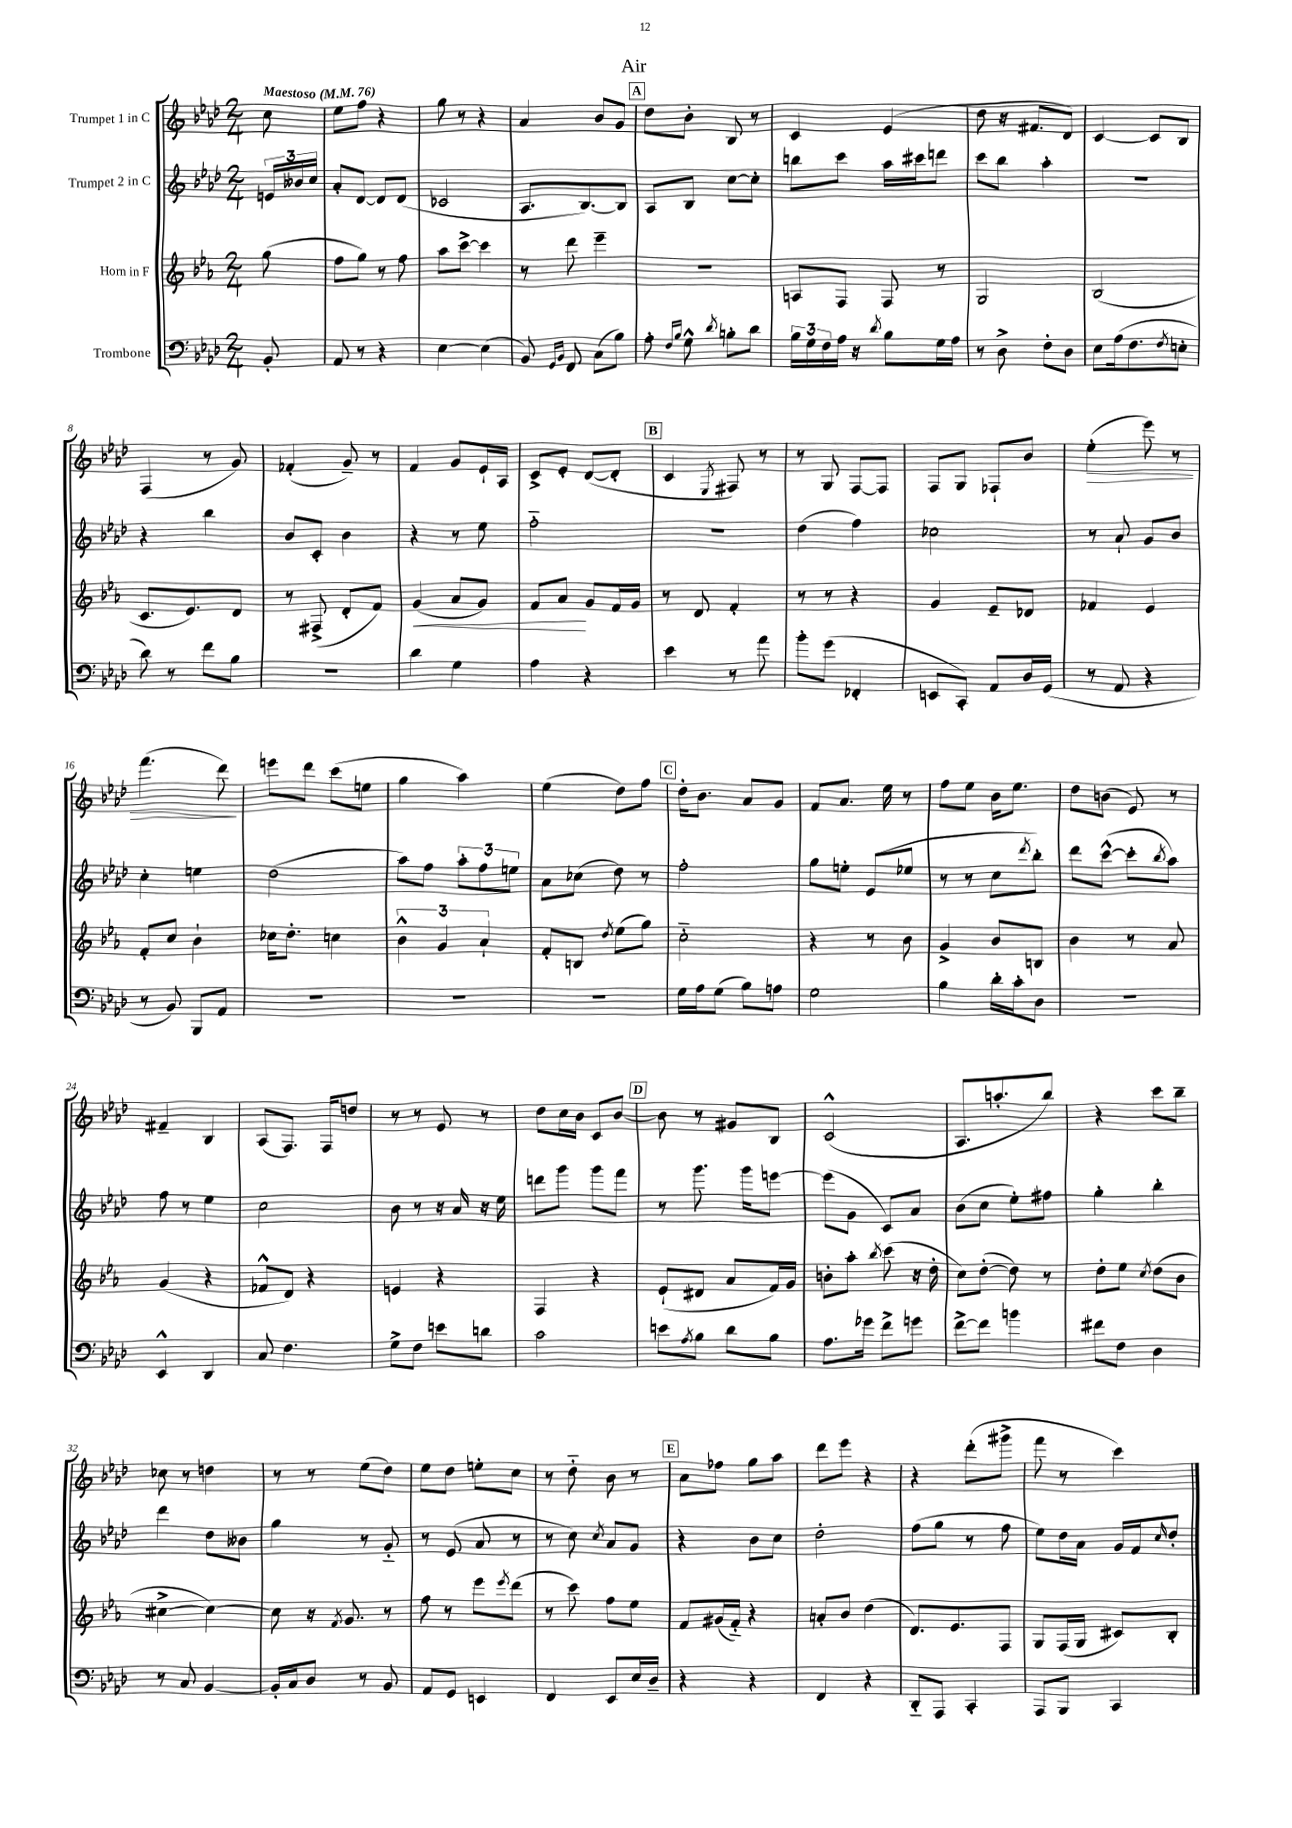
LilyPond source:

\header { title = "Air" }
<<
\new StaffGroup <<
\new Staff = "s0" \with { instrumentName = "Trumpet 1 in C" } {
    \clef treble \key aes \major \numericTimeSignature \time 2/4 \partial 8 \tempo "Maestoso" 4 = 76
    c''8 |
    ees''8 f''8 r4 |
    g''8 r8 r4 |
    aes'4 bes'8 g'8 |
    \mark \markup { \box "A" } des''8 bes'8-. bes8 r8 |
    c'4 ees'4( |
    des''8 r16 fis'8. des'8) |
    c'4~ c'8 bes8 |
    f4( r8 g'8) |
    fes'4-.( g'8--) r8 |
    f'4 g'8 ees'16-! aes16 |
    c'8-> ees'8-. des'8~( des'8-. |
    \mark \markup { \box "B" } c'4 \acciaccatura { ees8 } fis8) r8 |
    r8 g8 f8~ f8 |
    f8 g8 fes8-! bes'8 |
    ees''4-.\>( ees'''8) r8 |
    f'''4.( des'''8\!) |
    e'''8 des'''8 c'''8( e''8 |
    g''4 aes''4) |
    ees''4( des''8) f''8 |
    \mark \markup { \box "C" } des''16-. bes'8. aes'8 g'8 |
    f'8 aes'8. ees''16 r8 |
    f''8 ees''8 bes'16 ees''8. |
    des''8 b'8( ees'8) r8 |
    fis'4-- bes4 |
    aes8( f8.) f16 d''8 |
    r8 r8 ees'8 r8 |
    des''8 c''16 bes'16 c'8 bes'8~ |
    \mark \markup { \box "D" } bes'8 r8 gis'8 bes8 |
    c'2-^( |
    aes8. a''8.-. bes''8) |
    r4 c'''8 bes''8-- |
    ces''8 r8 d''4 |
    r8 r8 ees''8( des''8) |
    ees''8 des''8 e''8-. c''8 |
    r8 des''8-_ bes'8 r8 |
    \mark \markup { \box "E" } aes'8 fes''8 g''8 aes''8 |
    des'''8 ees'''8 r4 |
    r4 des'''8-.( gis'''8-> |
    f'''8 r8 c'''4) \bar "|." |
}
\new Staff = "s1" \with { instrumentName = "Trumpet 2 in C" } {
    \clef treble \key aes \major \numericTimeSignature \time 2/4 \partial 8
    \tuplet 3/2 { e'16 beses'16 c''16 } |
    aes'8-. des'8~ des'8 des'8( |
    ces'2 |
    aes8. bes8.~) bes8 |
    \mark \markup { \box "A" } aes8 bes8 c''8~ c''8-. |
    b''8 c'''8 aes''16 cis'''16 d'''8 |
    c'''8 bes''8 aes''4-. |
    r2 |
    r4 bes''4 |
    bes'8 c'8-. bes'4 |
    r4 r8 ees''8 |
    f''2-_ |
    \mark \markup { \box "B" } r2 |
    des''4( f''4) |
    ces''2 |
    r8 aes'8-! g'8 bes'8 |
    c''4-. e''4 |
    des''2( |
    aes''8) f''8 \tuplet 3/2 { aes''8-. f''8 e''8 } |
    aes'8 ces''8( des''8) r8 |
    \mark \markup { \box "C" } f''2-. |
    g''8 e''8-. ees'8( ees''8 |
    r8 r8 c''8 \acciaccatura { des'''8 } bes''8-.) |
    des'''8 c'''8~-^( c'''8-. \acciaccatura { bes''8 } aes''8) |
    f''8 r8 ees''4 |
    c''2 |
    bes'8 r8 r16 aes'16 r16 ees''16 |
    d'''8 g'''8 g'''8 f'''8 |
    \mark \markup { \box "D" } r8 g'''8. g'''16 e'''8~ |
    e'''8( g'8 c'8) aes'8 |
    bes'8( c''8 ees''8-.) fis''8 |
    g''4-. bes''4-. |
    des'''4 des''8 beses'8 |
    g''4 r8 g'8-_ |
    r8 ees'8( aes'8 r8 |
    r8 c''8) \acciaccatura { c''8 } aes'8 g'8 |
    \mark \markup { \box "E" } r4 bes'8 c''8 |
    des''2-. |
    f''8( g''8 r8 f''8 |
    ees''8) des''16 aes'16 g'16 f'16 \grace { c''16 } des''8-. \bar "|." |
}
\new Staff = "s2" \with { instrumentName = "Horn in F" } {
    \clef treble \key ees \major \numericTimeSignature \time 2/4 \partial 8
    g''8( |
    f''8 g''8) r8 f''8 |
    aes''8 c'''8~-> c'''4 |
    r8 d'''8 ees'''4-- |
    \mark \markup { \box "A" } r2 |
    a8 f8 f8 r8 |
    g2 |
    bes2( |
    c'8. ees'8.) d'8 |
    r8 fis8->( d'8-. f'8) |
    g'4\<( aes'8 g'8) |
    f'8 aes'8\! g'8 f'16 g'16 |
    \mark \markup { \box "B" } r8 d'8 f'4-. |
    r8 r8 r4 |
    g'4 ees'8-- des'8 |
    fes'4 ees'4 |
    f'8-. c''8 bes'4-! |
    ces''16 d''8.-. c''4 |
    \tuplet 3/2 { bes'4-^ g'4 aes'4-! } |
    f'8-. b8 \acciaccatura { d''8 } ees''8( g''8) |
    \mark \markup { \box "C" } c''2-_ |
    r4 r8 bes'8 |
    g'4-> bes'8 b8 |
    bes'4 r8 aes'8 |
    g'4( r4 |
    fes'8-^ d'8) r4 |
    e'4 r4 |
    f4 r4 |
    \mark \markup { \box "D" } ees'8-!( dis'8 aes'8 f'16) g'16 |
    b'8-. aes''8-. \acciaccatura { bes''8 } c'''8( r16 d''16-. |
    c''8) d''8~-.( d''8) r8 |
    d''8-. ees''8 \acciaccatura { c''8 } d''8( bes'8 |
    cis''4~-> cis''4~) |
    cis''8 r16 \acciaccatura { f'8 } g'8. r8 |
    f''8 r8 ees'''8 \acciaccatura { ees'''8 } d'''8( |
    r8 c'''8) f''8 ees''8 |
    \mark \markup { \box "E" } f'8 gis'16( f'16-_) r4 |
    a'8-. bes'8 d''4( |
    d'8.) ees'8. f8 |
    g8 f16( g16 cis'8) bes8-. \bar "|." |
}
\new Staff = "s3" \with { instrumentName = "Trombone" } {
    \clef bass \key aes \major \numericTimeSignature \time 2/4 \partial 8
    bes,8-. |
    aes,8 r8 r4 |
    ees4~ ees4( |
    bes,8) \grace { g,16 bes,16 } f,8 c8( bes8) |
    \mark \markup { \box "A" } aes8-. \grace { f16 bes16 } g8-^ \acciaccatura { des'8 } b8-. des'8 |
    \tuplet 3/2 { bes16 g16 f16 } aes16 r16 \acciaccatura { des'8 } bes8 g16 aes16 |
    r8 des8-> f8-. des8 |
    ees8 aes16( f8. \acciaccatura { f8 } e8-. |
    des'8) r8 f'8 bes8 |
    r2 |
    des'4 g4 |
    aes4 r4 |
    \mark \markup { \box "B" } ees'4 r8 aes'8 |
    bes'8-. g'8( fes,4-. |
    e,8 c,8-.) aes,8 des16 g,16( |
    r8 aes,8 r4 |
    r8 bes,8) bes,,8 aes,8 |
    R2 |
    R2 |
    R2 |
    \mark \markup { \box "C" } g16 aes16 g8( bes8) a8 |
    g2 |
    bes4 des'16-. c'16-. des8 |
    r2 |
    ees,4-^ des,4 |
    c8 f4. |
    g8-> f8 e'8 d'8 |
    c'2 |
    \mark \markup { \box "D" } e'8 \acciaccatura { aes8 } bes8 des'8 bes8 |
    aes8. ges'16 f'8-> g'8 |
    f'8~-> f'8 b'4 |
    fis'8 f8 des4 |
    r8 c8 bes,4~ |
    bes,16-. c16 des8 r8 bes,8 |
    aes,8 g,8 e,4 |
    f,4 ees,8 ees16 des16-- |
    \mark \markup { \box "E" } r4 r4 |
    f,4 r4 |
    des,8-_ aes,,8 c,4-. |
    aes,,8 bes,,8 c,4 \bar "|." |
}
>>
>>
